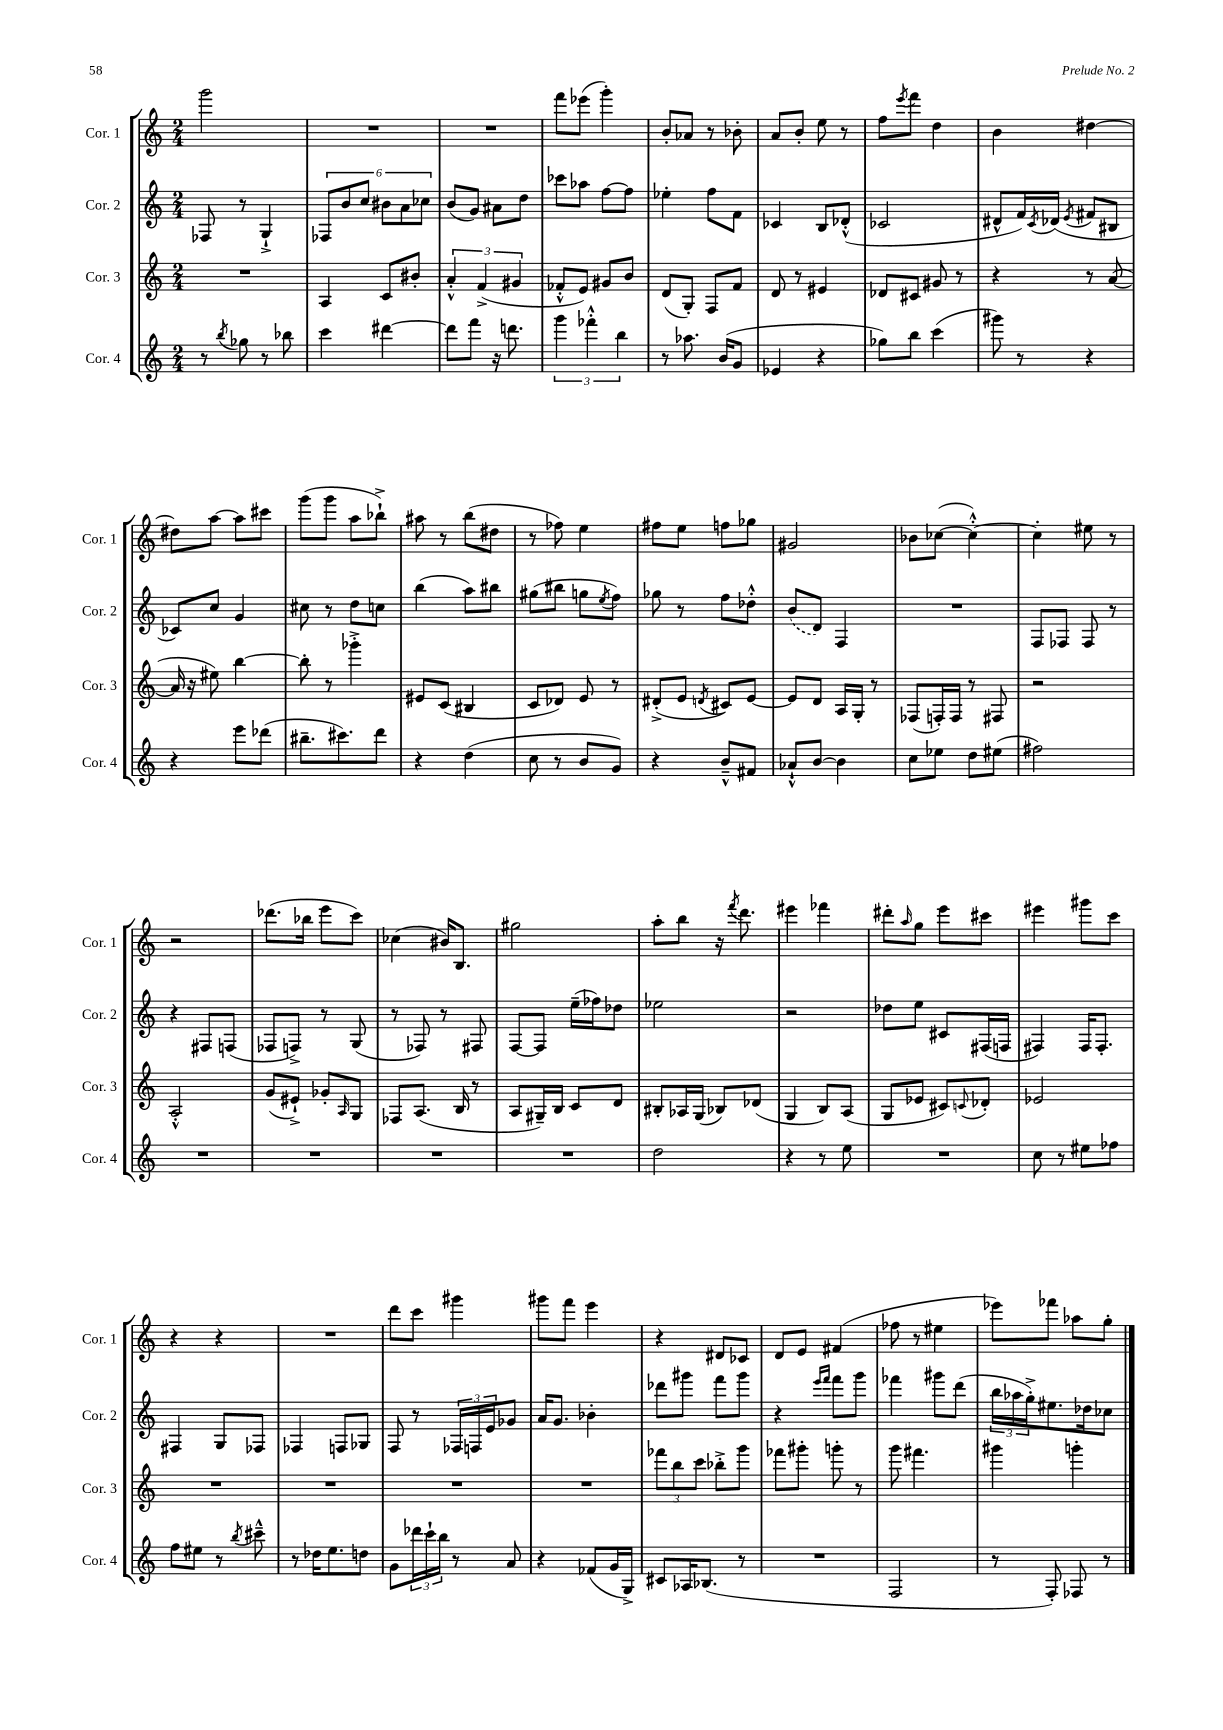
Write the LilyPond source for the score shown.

<<
\new StaffGroup <<
\new Staff = "s0" \with { instrumentName = "Cor. 1" shortInstrumentName = "Cor. 1" } {
    \clef treble \key c \major \numericTimeSignature \time 2/4
    g'''2 |
    R2 |
    R2 |
    f'''8 ees'''8( g'''4-.) |
    b'8-. aes'8 r8 bes'8-. |
    a'8 b'8-. e''8 r8 |
    f''8 \acciaccatura { e'''8 } f'''8 d''4 |
    b'4 dis''4~ |
    dis''8 a''8~ a''8 cis'''8 |
    g'''8( g'''8 a''8 bes''8-!->) |
    ais''8 r8 b''8( dis''8 |
    r8 fes''8) e''4 |
    fis''8 e''8 f''8 ges''8 |
    gis'2 |
    bes'8 ces''8~( ces''4~-.-^) |
    ces''4-. eis''8 r8 |
    r2 |
    des'''8.( bes''16 e'''8 c'''8) |
    ces''4( bis'16) b8. |
    gis''2 |
    a''8-. b''8 r16 \acciaccatura { f'''8 } d'''8. |
    eis'''4 fes'''4 |
    dis'''8-. \grace { a''16 } g''8 e'''8 cis'''8 |
    eis'''4 gis'''8 c'''8 |
    r4 r4 |
    R2 |
    d'''8 c'''8 gis'''4 |
    gis'''8 f'''8 e'''4 |
    r4 dis'8 ces'8 |
    d'8 e'8 fis'4( |
    fes''8 r8 eis''4 |
    ees'''8) fes'''8 aes''8 g''8-. \bar "|." |
}
\new Staff = "s1" \with { instrumentName = "Cor. 2" shortInstrumentName = "Cor. 2" } {
    \clef treble \key c \major \numericTimeSignature \time 2/4
    fes8 r8 g4-!-> |
    \tuplet 6/4 { fes8 b'8 c''8 bis'8 a'8 ces''8 } |
    b'8( g'8) ais'8 d''8 |
    ces'''8 aes''8 f''8~ f''8 |
    ees''4-. f''8 f'8 |
    ces'4 b8 des'8-.-^( |
    ces'2 |
    dis'8-^ f'16) \acciaccatura { c'8 } des'16( \acciaccatura { e'8 } fis'8 bis8 |
    ces'8) c''8 g'4 |
    cis''8 r8 d''8 c''8 |
    b''4( a''8) bis''8 |
    gis''8( bis''8 g''8 \acciaccatura { e''8 } f''8) |
    ges''8 r8 f''8 des''8-.-^ |
    \once \slurDashed b'8( d'8) f4 |
    R2 |
    f8 fes8 fes8 r8 |
    r4 fis8 f8( |
    fes8 f8->) r8 g8( |
    r8 fes8) r8 fis8 |
    f8~ f8 e''16--( fes''16) des''8 |
    ees''2 |
    r2 |
    des''8 e''8 cis'8 fis16( f16 |
    fis4) fis16 fis8.-. |
    fis4 g8 fes8 |
    fes4 f8 ges8 |
    f8 r8 \tuplet 3/2 { fes16 f16 e'16 } ges'8 |
    a'16 g'8. bes'4-. |
    des'''8 gis'''8 f'''8 gis'''8 |
    r4 \grace { e'''16 f'''16 } f'''8 g'''8 |
    fes'''4 gis'''8 d'''8( |
    \tuplet 3/2 { b''16 aes''16 g''16-.->) } eis''8. des''16 ces''8 \bar "|." |
}
\new Staff = "s2" \with { instrumentName = "Cor. 3" shortInstrumentName = "Cor. 3" } {
    \clef treble \key c \major \numericTimeSignature \time 2/4
    R2 |
    a4 c'8 bis'8-. |
    \tuplet 3/2 { a'4-.-^ f'4->( gis'4 } |
    fes'8-.-^ e'8) gis'8 b'8 |
    d'8( g8-.) f8 f'8 |
    d'8 r8 eis'4 |
    des'8 cis'8 gis'8 r8 |
    r4 r8 a'8~( |
    a'16 r16 eis''8) b''4~ |
    b''8-. r8 ges'''4-.-> |
    eis'8 c'8( bis4 |
    c'8 des'8) e'8 r8 |
    dis'8-.->( e'8 \acciaccatura { d'8 } cis'8) e'8~ |
    e'8 d'8 a16 g16-. r8 |
    fes8( f16-.) f16 r8 fis8 |
    r2 |
    a2-.-^ |
    g'8( eis'8-!->) ges'8-. \grace { a16 } g8 |
    fes8 a8.( b16 r8 |
    a8 gis16--) b16 c'8 d'8 |
    bis8-. aes16 g16( bes8) des'8( |
    g4 b8) a8( |
    g8 ees'8 cis'8) \appoggiatura { c'8 } des'8-. |
    ees'2 |
    R2 |
    R2 |
    R2 |
    R2 |
    \tuplet 3/2 { fes'''8 b''8 c'''8 } bes''8-.-> g'''8 |
    fes'''8 gis'''8-. g'''8-. r8 |
    g'''8 fis'''4. |
    gis'''4 g'''4-. \bar "|." |
}
\new Staff = "s3" \with { instrumentName = "Cor. 4" shortInstrumentName = "Cor. 4" } {
    \clef treble \key c \major \numericTimeSignature \time 2/4
    r8 \acciaccatura { b''8 } ges''8 r8 bes''8 |
    c'''4 dis'''4~ |
    dis'''8 f'''8 r16 d'''8. |
    \tuplet 3/2 { g'''4 fes'''4-.-^ b''4 } |
    r8 aes''8. b'16( g'8 |
    ees'4 r4 |
    ges''8) b''8 c'''4( |
    gis'''8) r8 r4 |
    r4 e'''8 des'''8( |
    bis''8.-- cis'''8.) d'''8 |
    r4 d''4( |
    c''8 r8 b'8 g'8) |
    r4 b'8---^ fis'8 |
    aes'8-!-^ b'8~ b'4 |
    c''8 ees''8 d''8 eis''8( |
    fis''2) |
    R2 |
    R2 |
    R2 |
    R2 |
    d''2 |
    r4 r8 e''8 |
    R2 |
    c''8 r8 eis''8 fes''8 |
    f''8 eis''8 r8 \acciaccatura { b''8 } cis'''8---^ |
    r8 des''16 e''8. d''8 |
    g'8 \tuplet 3/2 { des'''16 c'''16-! b''16 } r8 a'8 |
    r4 fes'8( g'16 g16->) |
    cis'8 aes16 bes8.( r8 |
    R2 |
    f2 |
    r8 f8-.) fes8 r8 \bar "|." |
}
>>
>>
\layout { \context { \Score \remove "Bar_number_engraver" } }
